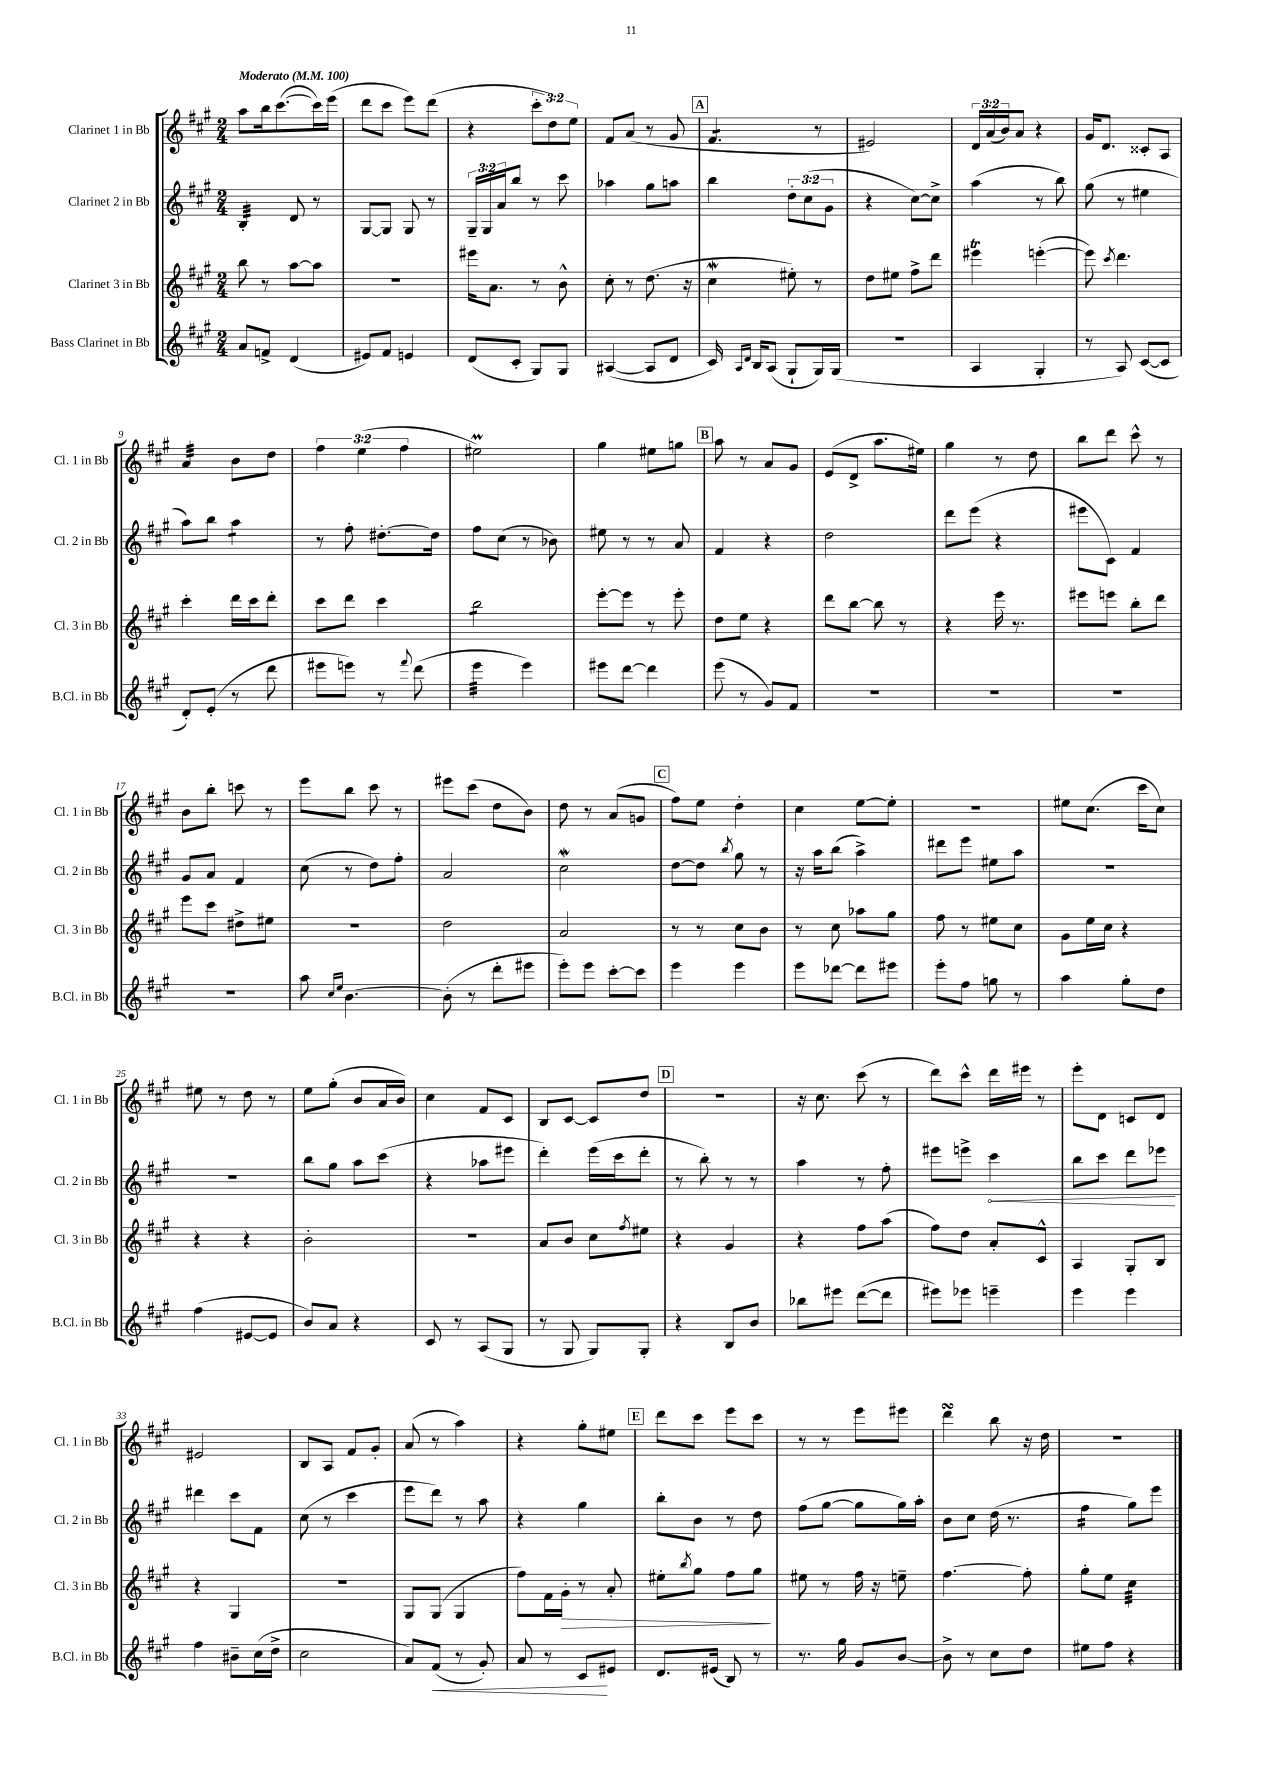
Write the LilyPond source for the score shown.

<<
\new StaffGroup <<
\new Staff = "s0" \with { instrumentName = "Clarinet 1 in Bb" shortInstrumentName = "Cl. 1 in Bb" } {
    \clef treble \key a \major \numericTimeSignature \time 2/4 \override Staff.TupletNumber.text = #tuplet-number::calc-fraction-text \tempo "Moderato" 4 = 100
    a''8 b''16 cis'''8.~( cis'''16) e'''16( |
    d'''8 cis'''8 e'''8) d'''8( |
    r4 \tuplet 3/2 { cis'''8-. d''8) e''8 } |
    fis'8 a'8( r8 gis'8 |
    \mark \markup { \box "A" } fis'4.:8 r8 |
    eis'2) |
    \tuplet 3/2 { d'16 a'16( b'16) } a'8 r4 |
    gis'16 d'8. cisis'8-. a8 |
    a'4:32 b'8 d''8 |
    \tuplet 3/2 { fis''4 e''4( fis''4 } |
    eis''2\prall) |
    gis''4 eis''8 g''8 |
    \mark \markup { \box "B" } a''8 r8 a'8 gis'8 |
    e'8( d'8-> a''8. eis''16) |
    gis''4 r8 d''8 |
    b''8 d'''8 cis'''8-^ r8 |
    b'8 b''8-. c'''8 r8 |
    e'''8 b''8 cis'''8 r8 |
    eis'''8 cis'''8( d''8 b'8) |
    d''8 r8 a'8( g'8 |
    \mark \markup { \box "C" } fis''8) e''8 d''4-. |
    cis''4 e''8~ e''8-. |
    R2 |
    eis''8 cis''8.( cis'''16 cis''8) |
    eis''8 r8 d''8 r8 |
    e''8 gis''8-.( b'8 a'16 b'16) |
    cis''4 fis'8 cis'8 |
    b8 cis'8~ cis'8 d''8 |
    \mark \markup { \box "D" } r2 |
    r16 cis''8. cis'''8( r8 |
    d'''8) cis'''8-^ d'''16 eis'''16 r8 |
    e'''8-. d'8 c'8 d'8 |
    eis'2 |
    b8 a8 fis'8 gis'8-. |
    a'8( r8 a''4) |
    r4 gis''8-. eis''8 |
    \mark \markup { \box "E" } d'''8 cis'''8 e'''8 cis'''8 |
    r8 r8 e'''8 eis'''8 |
    d'''4\turn b''8 r16 d''16 |
    r2 \bar "|." |
}
\new Staff = "s1" \with { instrumentName = "Clarinet 2 in Bb" shortInstrumentName = "Cl. 2 in Bb" } {
    \clef treble \key a \major \numericTimeSignature \time 2/4 \override Staff.TupletNumber.text = #tuplet-number::calc-fraction-text
    b4:32-. d'8 r8 |
    gis8~ gis8 gis8 r8 |
    \tuplet 3/2 { gis16-- gis16 a'16 } b''8 r8 cis'''8 |
    aes''4 gis''8 a''8 |
    \mark \markup { \box "A" } b''4 \tuplet 3/2 { d''8-. cis''8( gis'8 } |
    r4 cis''8~) cis''8-> |
    a''4( r8 b''8) |
    gis''8( r8 eis''4 |
    a''8) b''8 a''4:8 |
    r8 fis''8-. dis''8.~-. dis''16 |
    fis''8 cis''8( r8 bes'8) |
    eis''8 r8 r8 a'8 |
    \mark \markup { \box "B" } fis'4 r4 |
    d''2 |
    d'''8 e'''8( r4 |
    eis'''8 cis'8) fis'4 |
    gis'8 a'8 fis'4 |
    cis''8( r8 d''8) fis''8-. |
    a'2 |
    cis''2\mordent |
    \mark \markup { \box "C" } d''8~ d''8 \acciaccatura { b''8 } gis''8 r8 |
    r16 a''16 b''8( a''4->) |
    dis'''8 e'''8 eis''8 a''8 |
    R2 |
    r2 |
    b''8 gis''8 a''8 cis'''8( |
    r4 aes''8 eis'''8 |
    d'''4-.) e'''16( cis'''16 d'''8-. |
    \mark \markup { \box "D" } r8 b''8-.) r8 r8 |
    a''4 r8 fis''8-. |
    eis'''8 e'''8-> \once \override Hairpin.circled-tip = ##t cis'''4\< |
    b''8 cis'''8 d'''8 ees'''8\! |
    dis'''4 cis'''8 fis'8 |
    cis''8( r8 cis'''4 |
    e'''8 d'''8) r8 a''8 |
    r4 gis''4 |
    \mark \markup { \box "E" } b''8-. b'8 r8 d''8 |
    fis''8( gis''8~ gis''8 gis''16) a''16-. |
    b'8 cis''8 d''16( r8. |
    fis''4:16 gis''8) e'''8 \bar "|." |
}
\new Staff = "s2" \with { instrumentName = "Clarinet 3 in Bb" shortInstrumentName = "Cl. 3 in Bb" } {
    \clef treble \key a \major \numericTimeSignature \time 2/4
    b''8 r8 a''8~ a''8 |
    R2 |
    eis'''16 a'8. r8 b'8-^ |
    cis''8-. r8 d''8.( r16 |
    \mark \markup { \box "A" } cis''4\mordent eis''8-.) r8 |
    d''8 eis''8 fis''8-> d'''8 |
    eis'''4\trill e'''4~-.( |
    e'''8) \acciaccatura { cis'''8 } d'''4. |
    cis'''4-. d'''16 cis'''16 d'''8-. |
    cis'''8 d'''8 cis'''4 |
    b''2:8 |
    e'''8~-. e'''8 r8 e'''8-. |
    \mark \markup { \box "B" } d''8 e''8 r4 |
    d'''8 b''8~ b''8 r8 |
    r4 e'''16 r8. |
    eis'''8 e'''8 b''8-. d'''8 |
    e'''8 cis'''8 dis''8-> eis''8 |
    r2 |
    d''2 |
    a'2 |
    \mark \markup { \box "C" } r8 r8 cis''8 b'8 |
    r8 cis''8 aes''8 gis''8 |
    fis''8 r8 eis''8 cis''8 |
    gis'8 e''16 cis''16 r4 |
    r4 r4 |
    b'2-. |
    R2 |
    a'8 b'8 cis''8 \acciaccatura { fis''8 } eis''8 |
    \mark \markup { \box "D" } r4 gis'4 |
    r4 fis''8 a''8( |
    fis''8) d''8 a'8-. cis'8-^ |
    a4 gis8-. b8 |
    r4 gis4 |
    R2 |
    gis8 gis8( gis4 |
    fis''8) fis'16 gis'16-.\> r8 a'8-. |
    \mark \markup { \box "E" } eis''8-. \acciaccatura { b''8 } gis''8 fis''8 gis''8\! |
    eis''8 r8 fis''16 r16 e''8-- |
    fis''4.~ fis''8-. |
    gis''8-. e''8 cis''4:32 \bar "|." |
}
\new Staff = "s3" \with { instrumentName = "Bass Clarinet in Bb" shortInstrumentName = "B.Cl. in Bb" } {
    \clef treble \key a \major \numericTimeSignature \time 2/4
    a'8 f'8-> d'4( |
    eis'8) fis'8 e'4 |
    d'8( cis'8-. gis8) gis8 |
    ais4~( ais8 d'8 |
    \mark \markup { \box "A" } cis'16) \grace { a16 d'16 } b16 a8( gis8-! gis16) gis16( |
    r2 |
    a4 gis4-. |
    r8 a8) cis'8~( cis'8 |
    d'8-.) e'8-.( r8 d'''8 |
    eis'''8 e'''8) r8 \appoggiatura { fis'''8 } d'''8( |
    e'''4:32 e'''4) |
    eis'''8 d'''8~ d'''4 |
    \mark \markup { \box "B" } e'''8( r8 gis'8) fis'8 |
    R2 |
    R2 |
    R2 |
    R2 |
    a''8 \grace { cis''16 e''16 } b'4.~ |
    b'8-.( r8 d'''8-. eis'''8 |
    e'''8-.) e'''8 cis'''8~-. cis'''8 |
    \mark \markup { \box "C" } e'''4 e'''4 |
    e'''8 des'''8~ des'''8 eis'''8 |
    e'''8-. fis''8 g''8 r8 |
    a''4 gis''8-. d''8 |
    fis''4( eis'8~ eis'8 |
    b'8) a'8 r4 |
    cis'8 r8 a8( gis8 |
    r8 gis8 gis8) gis8-. |
    \mark \markup { \box "D" } r4 b8 b'8 |
    bes''8 eis'''8 d'''8~( d'''8 |
    eis'''8) ees'''8 e'''4-- |
    e'''4 e'''4 |
    fis''4 bis'8-- cis''16( d''16-> |
    cis''2 |
    a'8) fis'8\<( r8 gis'8-.) |
    a'8 r8 cis'8\! eis'8 |
    \mark \markup { \box "E" } d'8. eis'16( b8) r8 |
    r8. gis''16 gis'8 b'8~ |
    b'8-> r8 cis''8 d''8 |
    eis''8 fis''8 r4 \bar "|." |
}
>>
>>
